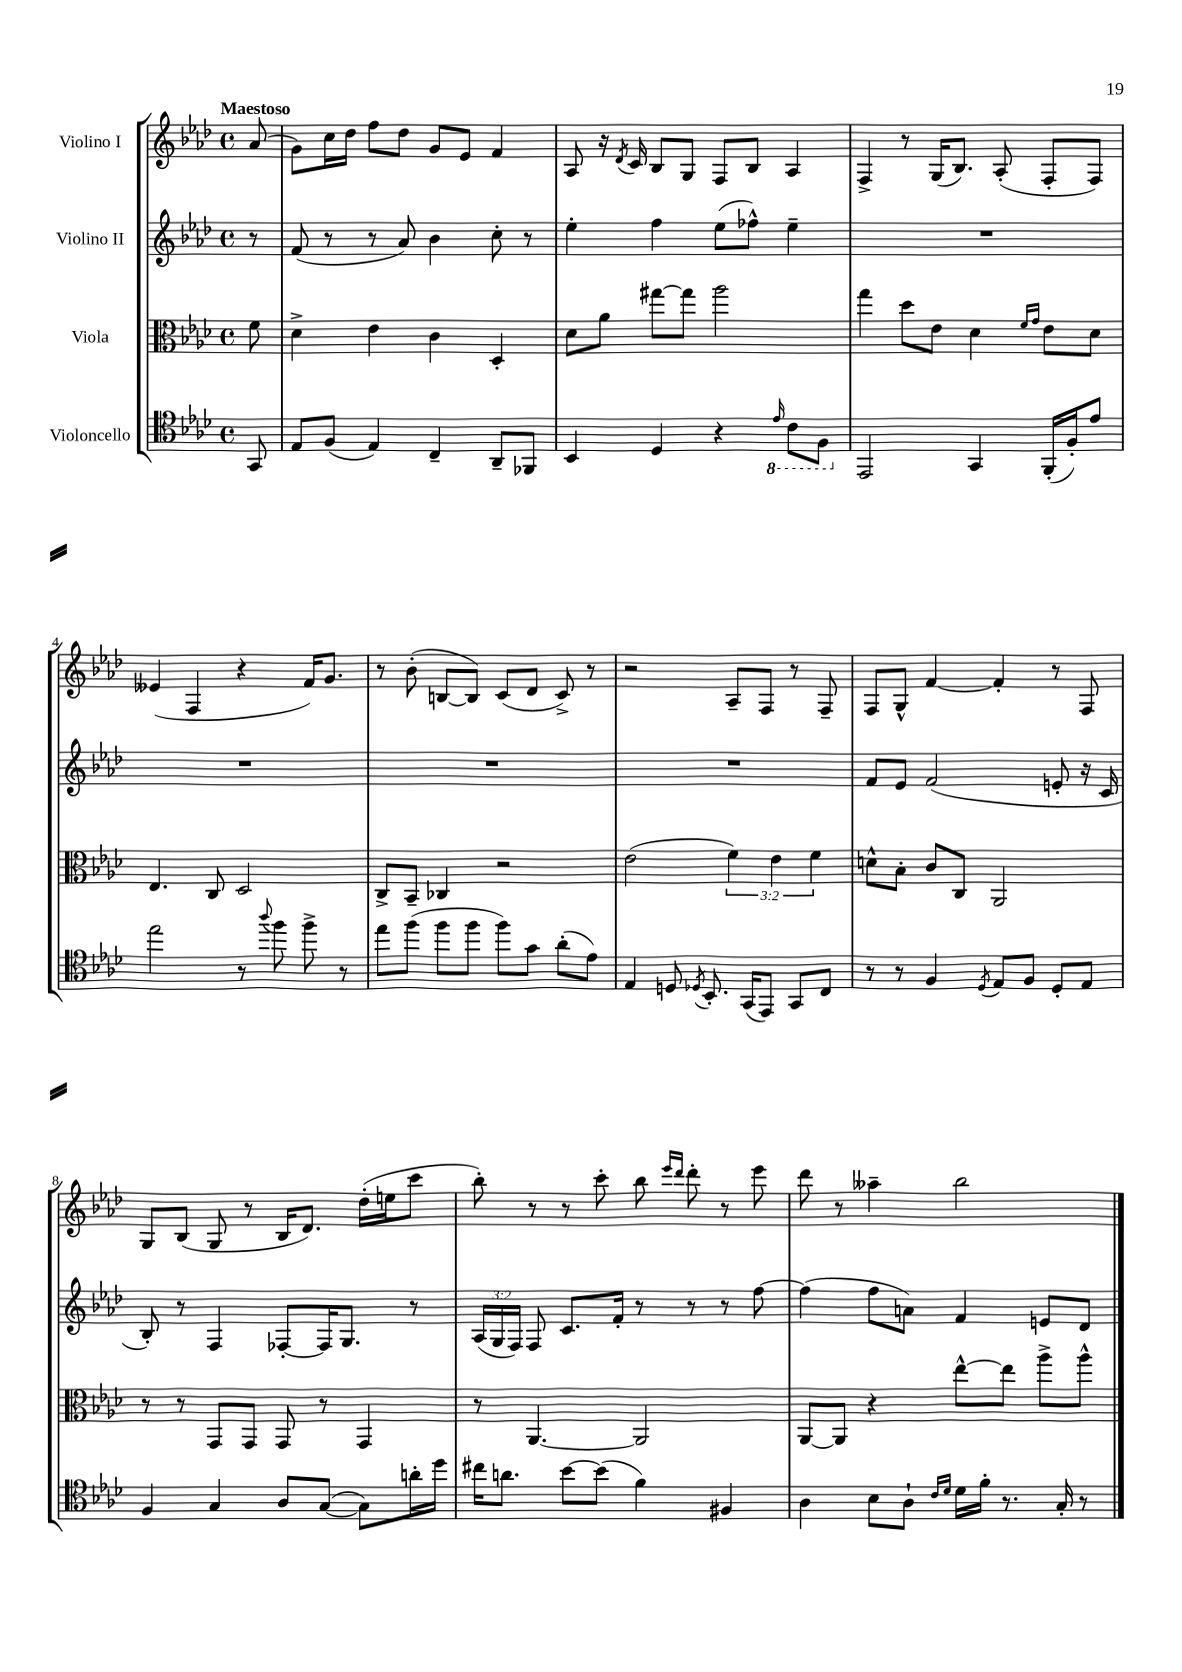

**kern	**kern	**kern	**kern
*staff4	*staff3	*staff2	*staff1
*clefC4	*clefC3	*clefG2	*clefG2
*k[b-e-a-d-]	*k[b-e-a-d-]	*k[b-e-a-d-]	*k[b-e-a-d-]
*M4/4	*M4/4	*M4/4	*M4/4
*met(c)	*met(c)	*met(c)	*met(c)
8GG	8f	8r	(8a-
=	=	=	=
8E-	4d-^	(8f	8g)
(8F	.	8r	16cc
.	.	.	16dd-
4E-)	4e-	8r	8ff
.	.	8a-)	8dd-
4C~	4c	4b-	8g
.	.	.	8e-
8AA-~	4D-'	8cc'	4f
8FF-	.	8r	.
=	=	=	=
4BB-	8d-	4ee-'	8A-
.	8a-	.	16r
.	.	.	8qd-
.	.	.	16c
4D-	[8gg#	4ff	8B-
.	8gg#]	.	8G
4r	2aa-	(8ee-	8F
.	.	8ff-^^)	8B-
16qqE-	.	.	.
8C	.	4ee-~	4A-
8FF	.	.	.
=	=	=	=
2EE-	4gg	1r	4F^
.	8dd-	.	8r
.	8e-	.	(16G
.	.	.	8.B-)
4GG	4d-	.	.
.	.	.	(8A-'
.	16qqf	.	.
.	16qqg	.	.
(16FF'	8e-	.	8F'
16F')	.	.	.
8e-	8d-	.	8F)
=	=	=	=
2ee-	4.E-	1r	(4e--
.	.	.	4F
.	8C	.	.
8r	2D-	.	4r
8qqaa-	.	.	.
8ff	.	.	.
8ff^	.	.	16f)
.	.	.	8.g
8r	.	.	.
=	=	=	=
8ee-	8C^	1r	8r
(8ff	8BB-~	.	(8b-'
8ff	4C-	.	[8B
8ff	.	.	8B])
8ff)	2r	.	(8c
8g	.	.	8d-
(8a-'	.	.	8c^)
8e-)	.	.	8r
=	=	=	=
4E-	(2e-	1r	2r
8D	.	.	.
8qD-	.	.	.
8.BB-'	.	.	.
.	6f)	.	8A-~
(16GG	.	.	.
8EE-)	.	.	8F
.	6e-	.	.
8GG	.	.	8r
.	6f	.	.
8C	.	.	8F~
=	=	=	=
8r	8d^^	8f	8F
8r	8B-'	8e-	8G^^
4F	8c	(2f	[4f
.	8C	.	.
8qD-	.	.	.
8E-	2AA-	.	4f']
8F	.	.	.
8D-'	.	8e'	8r
8E-	.	16r	8F
.	.	16c	.
=	=	=	=
4F	8r	8B-')	8G
.	8r	8r	(8B-
4G	8GG	4F	8G
.	8GG	.	8r
8A-	8GG	[8F-'	16B-
.	.	.	8.d-)
([8G	8r	16F-]	.
.	.	8.G	.
8G])	4GG	.	(16dd-'
.	.	.	16ee
16a'	.	8r	8ccc
16dd-	.	.	.
=	=	=	=
16cc#	8r	(24A-	8bb-')
.	.	24G	.
8.a	.	.	.
.	.	24F)	.
.	[4.AA-	8F	8r
[8b-	.	8.c	8r
(8b-]	.	.	8ccc'
.	.	16f'	.
4f)	2AA-]	8r	8bb-
.	.	.	16qqeee-
.	.	.	16qqddd-
.	.	8r	8ddd-'
4F#	.	8r	8r
.	.	[8ff	8eee-
=	=	=	=
4A-	[8AA-	(4ff]	8ddd-
.	8AA-]	.	8r
8B-	4r	8ff	4aa--~
8A-`	.	8a)	.
16qqc	.	.	.
16qqd-	.	.	.
16d-	[8ee-^^	4f	2bb-
16f'	.	.	.
8.r	8ee-]	.	.
.	8aa-^	8e	.
16G'	.	.	.
8r	8aa-^^	8d-	.
==	==	==	==
*-	*-	*-	*-
